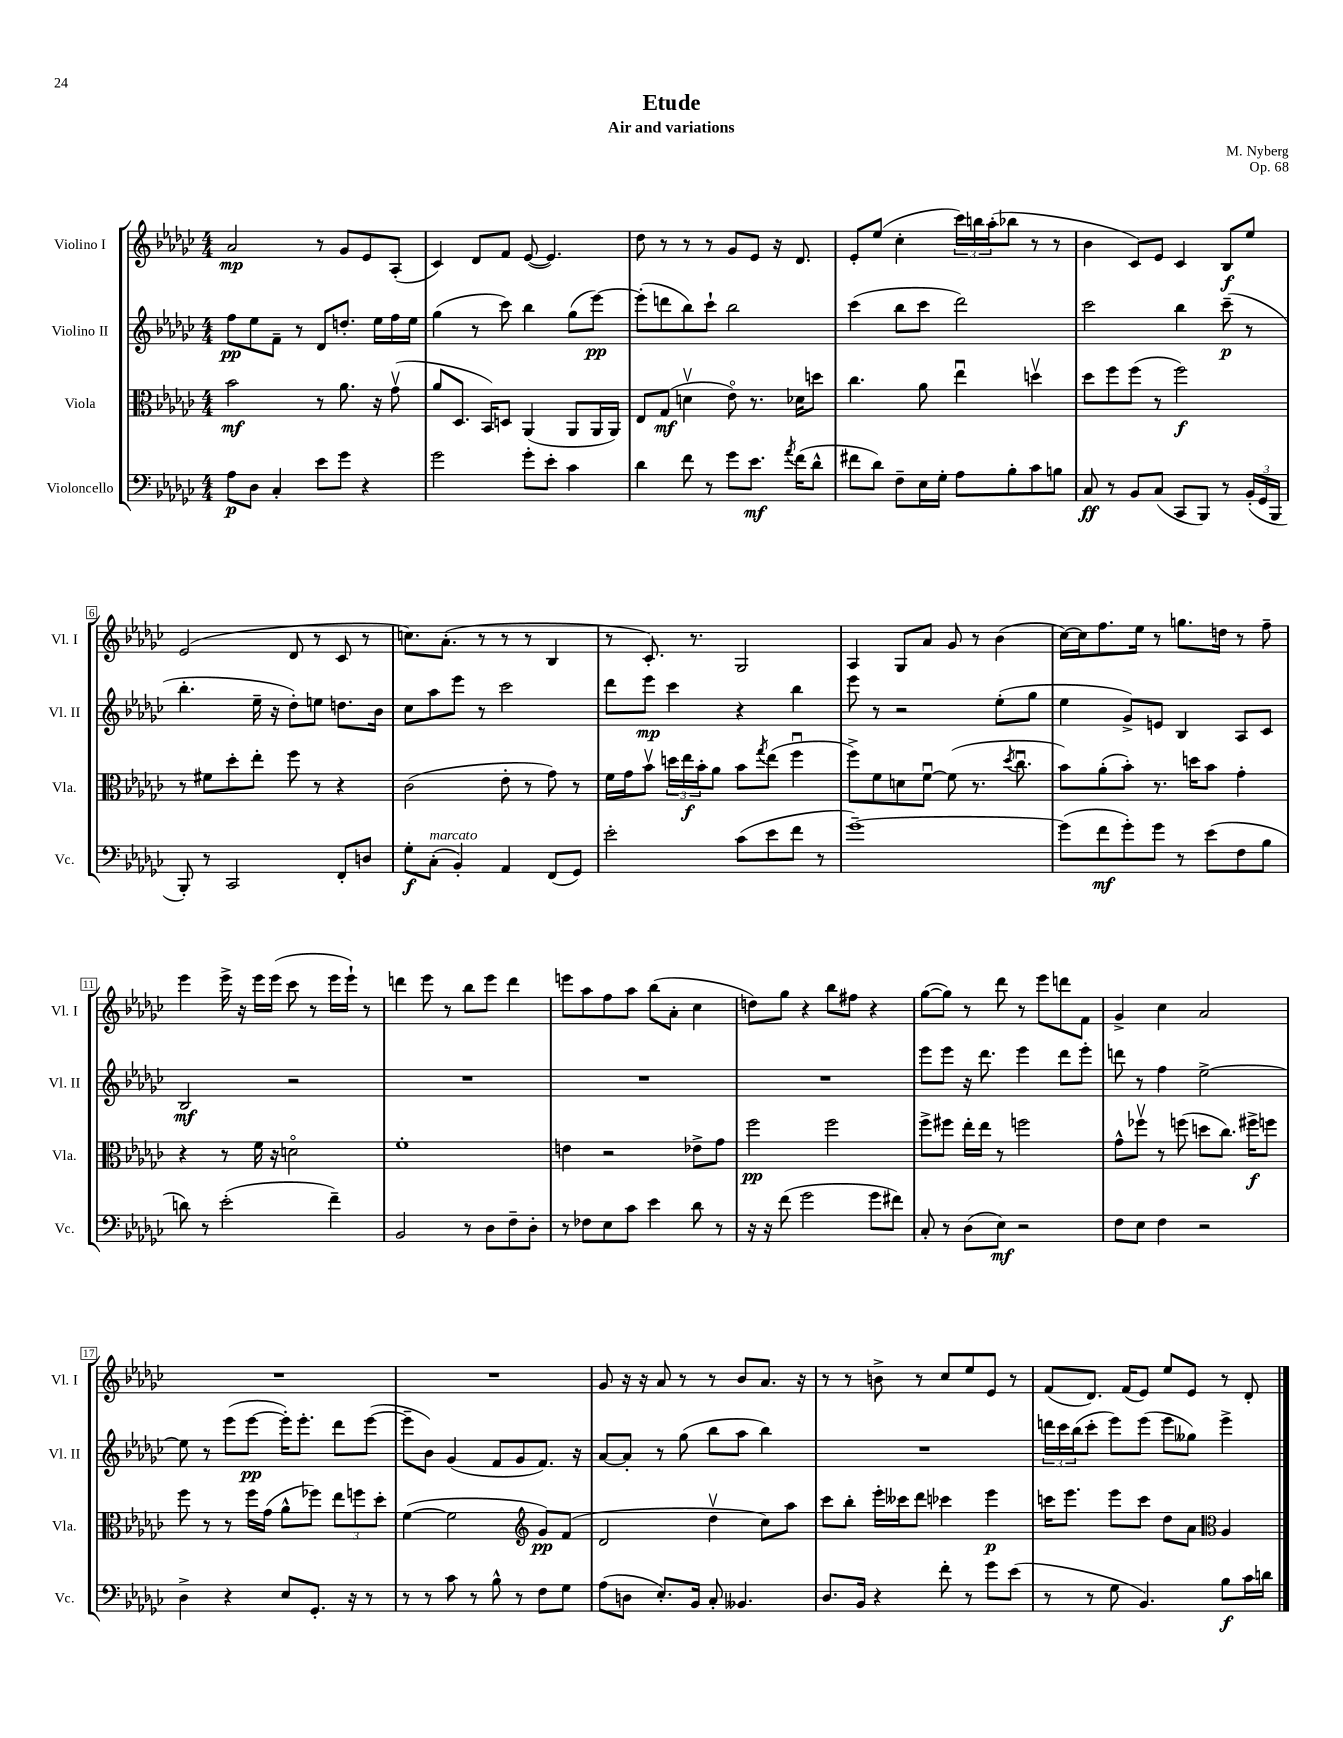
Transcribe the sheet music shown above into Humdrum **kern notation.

**kern	**kern	**kern	**kern
*staff4	*staff3	*staff2	*staff1
*clefF4	*clefC3	*clefG2	*clefG2
*k[b-e-a-d-g-c-]	*k[b-e-a-d-g-c-]	*k[b-e-a-d-g-c-]	*k[b-e-a-d-g-c-]
*M4/4	*M4/4	*M4/4	*M4/4
8A-\L	2b-\	8ff\L	2a-/
8D-\J	.	8ee-\	.
4C-'/	.	8f~\J	.
.	.	8r	.
8e-\L	8r	8d-/L	8r
8g-\J	8.a-\	8.dd'/J	8g-/L
4r	.	.	8e-/
.	16r	16ee-\LL	.
.	(8g-v\	16ff\	(8A-'/J
.	.	16ee-\JJ	.
=	=	=	=
2g-\	8a-/L	(4gg-\	4c-/)
.	8.D-/J	.	.
.	.	8r	8d-/L
.	16BB-/LK)	.	.
.	8D/J	8ccc-\)	8f/J
8g-'\L	(4AA-/	4bb-\	([8e-/
8e-'\J	.	.	4.e-/])
4c-\	8AA-/L	(8gg-\L	.
.	16AA-/L	[8eee-\J)	.
.	16AA-/JJ)	.	.
=	=	=	=
4d-\	8E-/L	(8eee-'\]L	8dd-\
.	(8G-/J	8ddd\	8r
8f\	4dv\	8bb-\)	8r
8r	.	8ccc-`\J	8r
8g-\L	8e-o\)	2bb-\	8g-/L
8.e-\J	8.r	.	8e-/J
.	.	.	16r
8qa-/	.	.	.
(16f\LK	16d-\LK	.	8.d-/
8d-^^\J	8dd\J	.	.
=	=	=	=
8f#\L	4.cc-\	(4ccc-\	8e-'/L
8d-\J)	.	.	(8ee-/J
8F~\L	.	8bb-\L	4cc-'\
16E-\L	8a-\	8ccc-\J	.
16G-'\JJ	.	.	.
8A-\L	4ee-u\	2ddd-\)	24ccc-\LL)
.	.	.	24bb\
.	.	.	(24aa-'\J
8B-'\	.	.	8bb-\J
8c-\	4ddv\	.	8r
8B\J	.	.	8r
=	=	=	=
8C-/	8dd-\L	2ccc-\	4b-\
8r	8ff\	.	.
8BB-/L	(8ff\J	.	8c-/L)
(8C-/J	8r	.	8e-/J
8CC-/L	2ff\)	4bb-\	4c-/
8BBB-/J)	.	.	.
8r	.	(8ccc-~\	8B-/L
(24BB-'/LL	.	8r	8ee-/J
24GG-/	.	.	.
24BBB-/JJ	.	.	.
=	=	=	=
8BBB-'/)	8r	4.bb-'\	(2e-/
8r	8f#\L	.	.
2CC-/	8dd-'\	.	.
.	8ee-'\J	16ee-~\	.
.	.	16r	.
.	8ff\	8dd-'\L)	8d-/
.	8r	8ee\J	8r
8FF'/L	4r	8.dd\L	8c-/
8D/J	.	.	8r
.	.	16b-\Jk	.
=	=	=	=
8G-'\L	(2c-\	8cc-\L	8.cc\L)
(8C-'\J	.	8aa-\	.
.	.	.	(8.a-'\J
4BB-'/)	.	8eee-\J	.
.	.	8r	8r
4AA-/	8e-'\	2ccc-\	8r
.	8r	.	8r
(8FF/L	8g-\)	.	4B-/
8GG-/J)	8r	.	.
=	=	=	=
2e-'\	16f\LL	8ddd-\L	8r
.	16g-\J	.	.
.	8b-v\J	8eee-\J	8.c-'/)
.	24dd\LL	4ccc-\	.
.	24ee-\	.	.
.	.	.	8.r
.	24b-'\J	.	.
.	8a-\J	.	.
(8c-\L	8b-\L	4r	2G-/
.	8qgg-/	.	.
8e-\	(8ee-\J	.	.
8f\J	4ffu\	4bb-\	.
8r	.	.	.
=	=	=	=
[1g-~)	8ff^\L)	8eee-\	4A-/
.	8f\	8r	.
.	8d\	2r	8G-/L
.	[8fu\J	.	8a-/J
.	(8f\]	.	8g-/
.	8.r	.	8r
.	.	(8ee-'\L	(4b-\
.	8qdd-/	.	.
.	8.cc-u\	.	.
.	.	8gg-\J	.
=	=	=	=
(8g-\]L	8b-\L)	4ee-\	[16cc-\LL)
.	.	.	16cc-\]J
8f\	(8a-'\	.	8.ff\
8g-'\)	8b-'\J)	8g-^/L)	.
.	.	.	16ee-\Jk
8g-\J	8.r	8e/J	8r
8r	.	4B-/	8.gg\L
.	16dd\LK	.	.
(8e-\L	8b-\J	.	.
.	.	.	16dd\Jk
8F\	4g-'\	8A-/L	8r
8B-\J	.	8c-/J	8ff~\
=	=	=	=
8d\)	4r	2B-/	4eee-\
8r	.	.	.
(2e-'\	8r	.	16eee-^\
.	.	.	16r
.	16f\	.	16eee-\LL
.	16r	.	(16eee-\JJ
.	2do\	2r	8ccc-\
.	.	.	8r
4f~\)	.	.	16eee-\LL
.	.	.	16eee-`\JJ)
.	.	.	8r
=	=	=	=
2BB-/	1f'	1r	4ddd\
.	.	.	8eee-\
.	.	.	8r
8r	.	.	8bb-\L
8D-\L	.	.	8eee-\J
8F~\	.	.	4ddd\
8D-'\J	.	.	.
=	=	=	=
8r	4e\	1r	8eee\L
8F-\L	.	.	8aa-\
8E-\	2r	.	8ff\
8c-\J	.	.	8aa-\J
4e-\	.	.	(8bb-\L
.	.	.	8a-'\J
8d-\	8e-^\L	.	4cc-\
8r	8g-\J	.	.
=	=	=	=
16r	2ff\	1r	8dd\L)
16r	.	.	.
(8f\	.	.	8gg-\J
2g-\	.	.	4r
.	2ff\	.	8bb-\L
.	.	.	8ff#\J
8g-\L	.	.	4r
8f#\J)	.	.	.
=	=	=	=
8C-'/	8ff^\L	8eee-\L	([8gg-\L
8r	8ff#\J	8eee-\J	8gg-\]J)
(8D-\L	16ee-'\LL	16r	8r
.	16ee-\JJ	8.ddd-\	.
8E-\J)	8r	.	8ddd-\
2r	2ff\	4eee-\	8r
.	.	.	8eee-\L
.	.	8ddd-\L	8ddd\
.	.	8eee-'\J	8f\J
=	=	=	=
8F\L	8g-^^\L	8ddd\	4g-^/
8E-\J	8ff-v\J	8r	.
4F\	8r	4ff\	4cc-\
.	(8ff\	.	.
2r	8dd\L	[2ee-^\	2a-/
.	8.cc-\J)	.	.
.	16ff#^\LK	.	.
.	8ff\J	.	.
=	=	=	=
4D-^\	8ff\	8ee-\]	1r
.	8r	8r	.
4r	8r	(8eee-\L	.
.	16ff\LL	[8eee-\J	.
.	(16g-\JJ	.	.
8E-/L	8a-^^\L	16eee-'\]LK)	.
.	.	8.eee-'\J	.
8.GG-'/J	8ff-\J)	.	.
.	12ee-\L	8ddd-\L	.
16r	.	.	.
.	12ff\	.	.
8r	.	([8eee-\J	.
.	12dd-'\J	.	.
=	=	=	=
8r	([4f\	8eee-~\]L	1r
8r	.	8b-\J)	.
8c-\	2f\]	(4g-/	.
8r	.	.	.
8B-^^\	.	8f/L	.
8r	.	8g-/	.
*	*clefG2	*	*
8F\L	8g-/L)	8.f/J)	.
8G-\J	(8f/J	.	.
.	.	16r	.
=	=	=	=
(8A-\L	2d-/	[8a-/L	8g-/
8D\J	.	8a-'/]J	16r
.	.	.	16r
8.E-'/L)	.	8r	8a-/
.	.	(8gg-\	8r
16BB-/Jk	.	.	.
8C-'/	4dd-v\	8bb-\L	8r
4.BB--/	.	8aa-\J	8b-/L
.	8cc-\L)	4bb-\)	8.a-/J
.	8aa-\J	.	.
.	.	.	16r
=	=	=	=
8.D-/L	8ccc-\L	1r	8r
.	8bb-'\J	.	8r
16BB-/Jk	.	.	.
4r	16eee-'\LL	.	8b^\
.	16ccc--\J	.	.
.	8ddd-\J	.	8r
8f'\	4ccc-\	.	8cc-/L
8r	.	.	8ee-/
8g-\L	4eee-\	.	8e-/J
(8e-\J	.	.	8r
=	=	=	=
8r	16ccc\LK	24ddd\LL	(8f/L
.	.	24ccc-\	.
.	8.eee-\J	.	.
.	.	(24bb-\J	.
8r	.	8ccc-'\J	8.d-/J)
8G-\	8eee-\L	8eee-\L)	.
.	.	.	(16f/LK
4.BB-/)	8ccc\J	(8eee-\J	8e-/J)
.	8dd-\L	8eee-\L	8ee-/L
.	8a-\J	8gg--\J)	8e-/J
*	*clefC3	*	*
8B-\L	4A-/	4eee-^\	8r
16c-\L	.	.	8d-'/
16d\JJ	.	.	.
==	==	==	==
*-	*-	*-	*-
